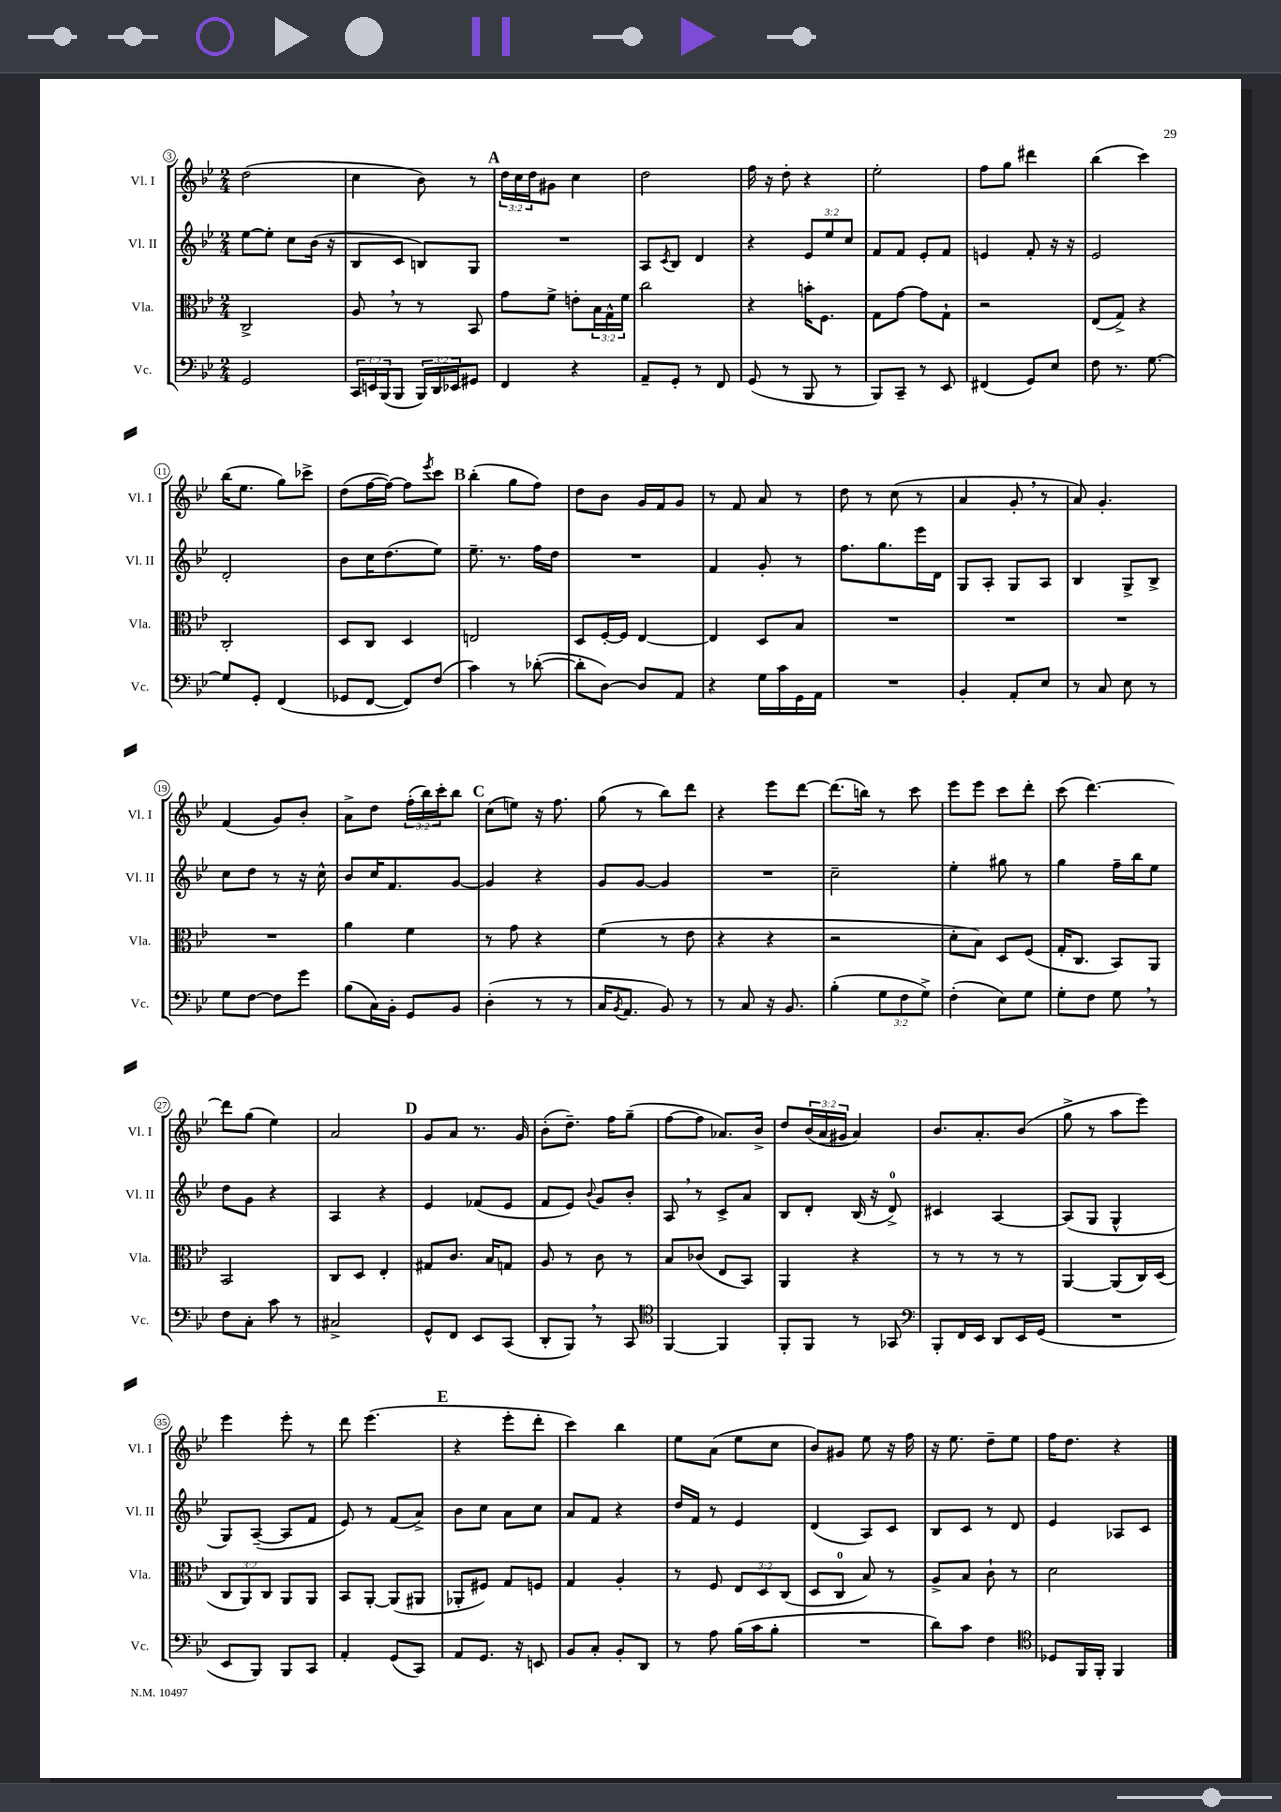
<<
\new StaffGroup <<
\new Staff = "s0" \with { instrumentName = "Vl. I" shortInstrumentName = "Vl. I" } {
    \clef treble \key bes \major \numericTimeSignature \time 2/4 \override Staff.TupletNumber.text = #tuplet-number::calc-fraction-text
    d''2( |
    c''4 bes'8) r8 |
    \mark \markup { \bold "A" } \tuplet 3/2 { d''16 c''16 d''16 } gis'8 c''4 |
    d''2 |
    f''16 r16 d''8-. r4 |
    ees''2-. |
    f''8 g''8 dis'''4 |
    bes''4( c'''4) |
    bes''16( ees''8. g''8) ces'''8-> |
    d''8( f''16~ f''16~) f''8 \acciaccatura { ees'''8 } c'''8 |
    \mark \markup { \bold "B" } bes''4-.( g''8 f''8) |
    d''8 bes'8 g'16 f'16 g'8 |
    r8 f'8 a'8 r8 |
    d''8 r8 c''8( r8 |
    a'4 g'8-. \breathe r8 |
    a'8) g'4.-. |
    f'4( g'8) bes'8-. |
    a'8-> d''8 \tuplet 3/2 { f''16-.( bes''16) c'''16-. } bes''8 |
    \mark \markup { \bold "C" } c''8( e''8) r16 f''8. |
    g''8( r8 bes''8) d'''8 |
    r4 ees'''8 d'''8~ |
    d'''8.( b''16) r8 c'''8 |
    ees'''8 ees'''8 c'''8 d'''8-. |
    c'''8( d'''4.~) |
    d'''8 g''8( ees''4) |
    a'2 |
    \mark \markup { \bold "D" } g'8 a'8 r8. g'16 |
    bes'8-.( d''8.--) f''16 g''8--( |
    f''8~ f''8 aes'8.) bes'16-> |
    d''8 \tuplet 3/2 { bes'16( a'16 gis'16 } a'4) |
    bes'8. a'8.-. bes'8( |
    g''8-> r8 a''8 ees'''8) |
    ees'''4 ees'''8-. r8 |
    d'''8 ees'''4.( |
    \mark \markup { \bold "E" } r4 ees'''8-. d'''8-. |
    c'''4) bes''4 |
    ees''8 a'8( ees''8 c''8 |
    bes'8) gis'8 ees''8 r16 f''16 |
    r16 ees''8. d''8-- ees''8 |
    f''16 d''8. r4 \bar "|." |
}
\new Staff = "s1" \with { instrumentName = "Vl. II" shortInstrumentName = "Vl. II" } {
    \clef treble \key bes \major \numericTimeSignature \time 2/4 \override Staff.TupletNumber.text = #tuplet-number::calc-fraction-text
    ees''8~ ees''8-. c''8 bes'16( r16 |
    bes8 c'8 b8) g8 |
    \mark \markup { \bold "A" } R2 |
    a8 \acciaccatura { c'8 } bes8 d'4 |
    r4 \tuplet 3/2 { ees'8 ees''8 c''8 } |
    f'8 f'8 ees'8-. f'8 |
    e'4 f'8-. r16 r16 |
    ees'2 |
    d'2-. |
    bes'8 c''16 d''8.( ees''8) |
    \mark \markup { \bold "B" } ees''8.-- r8. f''16 d''16 |
    R2 |
    f'4 g'8-. r8 |
    f''8. g''8. ees'''16 d'16 |
    g8 a8-. g8 a8 |
    bes4 g8-> bes8-> |
    c''8 d''8 r8 r16 c''16-^ |
    bes'8 c''16 f'8. g'8~ |
    \mark \markup { \bold "C" } g'4 r4 |
    g'8 g'8~ g'4 |
    R2 |
    c''2-- |
    ees''4-. gis''8 r8 |
    g''4 f''16-- bes''16 ees''8 |
    d''8 g'8 r4 |
    a4 r4 |
    \mark \markup { \bold "D" } ees'4 fes'8( ees'8 |
    f'8 ees'8) \appoggiatura { bes'8 } g'8 bes'8-. |
    a8 \breathe r8 c'8-> a'8 |
    bes8 d'8-. bes16( r16 d'8-0->) |
    cis'4 a4~ |
    a8( g8 g4-^ |
    g8) a8~--( a8 f'8 |
    ees'8) r8 f'8( a'8->) |
    \mark \markup { \bold "E" } bes'8 c''8 a'8 c''8 |
    a'8 f'8 r4 |
    d''16 f'16 r8 ees'4 |
    d'4( a8) c'8 |
    bes8 c'8 r8 d'8 |
    ees'4 aes8 c'8 \bar "|." |
}
\new Staff = "s2" \with { instrumentName = "Vla." shortInstrumentName = "Vla." } {
    \clef alto \key bes \major \numericTimeSignature \time 2/4 \override Staff.TupletNumber.text = #tuplet-number::calc-fraction-text
    c2-> |
    a8 \breathe r8 r8 bes,8 |
    \mark \markup { \bold "A" } g'8 f'8-> e'8-. \tuplet 3/2 { bes16 g16-^ f'16 } |
    c''2 |
    r4 b'16-. f8. |
    g8 g'8~ g'8 g8-! |
    r2 |
    ees8( g8->) r4 |
    c2-. |
    d8 c8 d4 |
    \mark \markup { \bold "B" } e2 |
    d8 f16~-. f16 ees4~ |
    ees4 d8 bes8 |
    R2 |
    R2 |
    R2 |
    R2 |
    a'4 f'4 |
    \mark \markup { \bold "C" } r8 g'8 r4 |
    f'4( r8 ees'8 |
    r4 r4 |
    r2 |
    d'8-. bes8) d8 f8( |
    g16-. c8. bes,8) a,8 |
    bes,2 |
    c8 d8 ees4-. |
    \mark \markup { \bold "D" } gis8 c'8. bes16 g8 |
    a8 r8 c'8 r8 |
    bes8 ces'8( ees8 bes,8) |
    a,4 r4 |
    r8 r8 r8 r8 |
    a,4~ a,8( c16) d16( |
    \tuplet 3/2 { c8 a,8) c8 } a,8 a,8 |
    bes,8 a,8~-. a,8( ais,8 |
    \mark \markup { \bold "E" } aes,8-. fis8) g8 f8 |
    g4 a4-. |
    r8 f8 \tuplet 3/2 { ees8 d8 c8( } |
    d8 c8-0 bes8) r8 |
    a8-> bes8 c'8-! r8 |
    d'2 \bar "|." |
}
\new Staff = "s3" \with { instrumentName = "Vc." shortInstrumentName = "Vc." } {
    \clef bass \key bes \major \numericTimeSignature \time 2/4 \override Staff.TupletNumber.text = #tuplet-number::calc-fraction-text
    g,2 |
    \tuplet 3/2 { c,16 e,16 bes,,16( } bes,,8 \tuplet 3/2 { bes,,16) d,16 ees,16 } gis,8 |
    \mark \markup { \bold "A" } f,4 r4 |
    a,8-- g,8-. r8 f,8 |
    g,8( r8 bes,,8 r8 |
    bes,,8) c,8-- r8 ees,8 |
    fis,4( g,8) ees8 |
    f8 r8. g8.~ |
    g8 g,8-. f,4( |
    ges,8 f,8~ f,8) f8( |
    \mark \markup { \bold "B" } c'4) r8 des'8~-.( |
    des'8-. d8~) d8 a,8 |
    r4 g16 c'16 g,16 a,16 |
    R2 |
    bes,4-. a,8-. ees8 |
    r8 c8 ees8 r8 |
    g8 f8~ f8 g'8 |
    bes8( c16) bes,16-. g,8 bes,8 |
    \mark \markup { \bold "C" } d4-.( r8 r8 |
    c16 \acciaccatura { bes,8 } a,8. bes,8) r8 |
    r8 c8 r16 bes,8. |
    bes4-.( \tuplet 3/2 { g8 f8 g8->) } |
    f4-.( ees8) g8 |
    g8-. f8 g8 \breathe r8 |
    f8 c8-. c'8 r8 |
    cis2-> |
    \mark \markup { \bold "D" } g,8-^ f,8 ees,8 c,8( |
    d,8-. bes,,8) \breathe r8 c,8 |
    \clef tenor f,4~ f,4 |
    f,8-. f,8 r8 ges,8 |
    \clef bass bes,,8-. f,16 ees,16 d,8 ees,16 g,16( |
    R2 |
    ees,8 bes,,8) bes,,8 c,8 |
    a,4-. g,8( c,8) |
    \mark \markup { \bold "E" } a,8 g,8. r16 e,8 |
    bes,8 c8-. bes,8-. d,8 |
    r8 a8 bes16( c'16 bes8-. |
    R2 |
    d'8) c'8 f4 |
    \clef tenor des8 f,16 f,16-. f,4 \bar "|." |
}
>>
>>
\layout { \context { \Score currentBarNumber = #3 \override BarNumber.stencil = #(make-stencil-circler 0.1 0.3 ly:text-interface::print) } }
